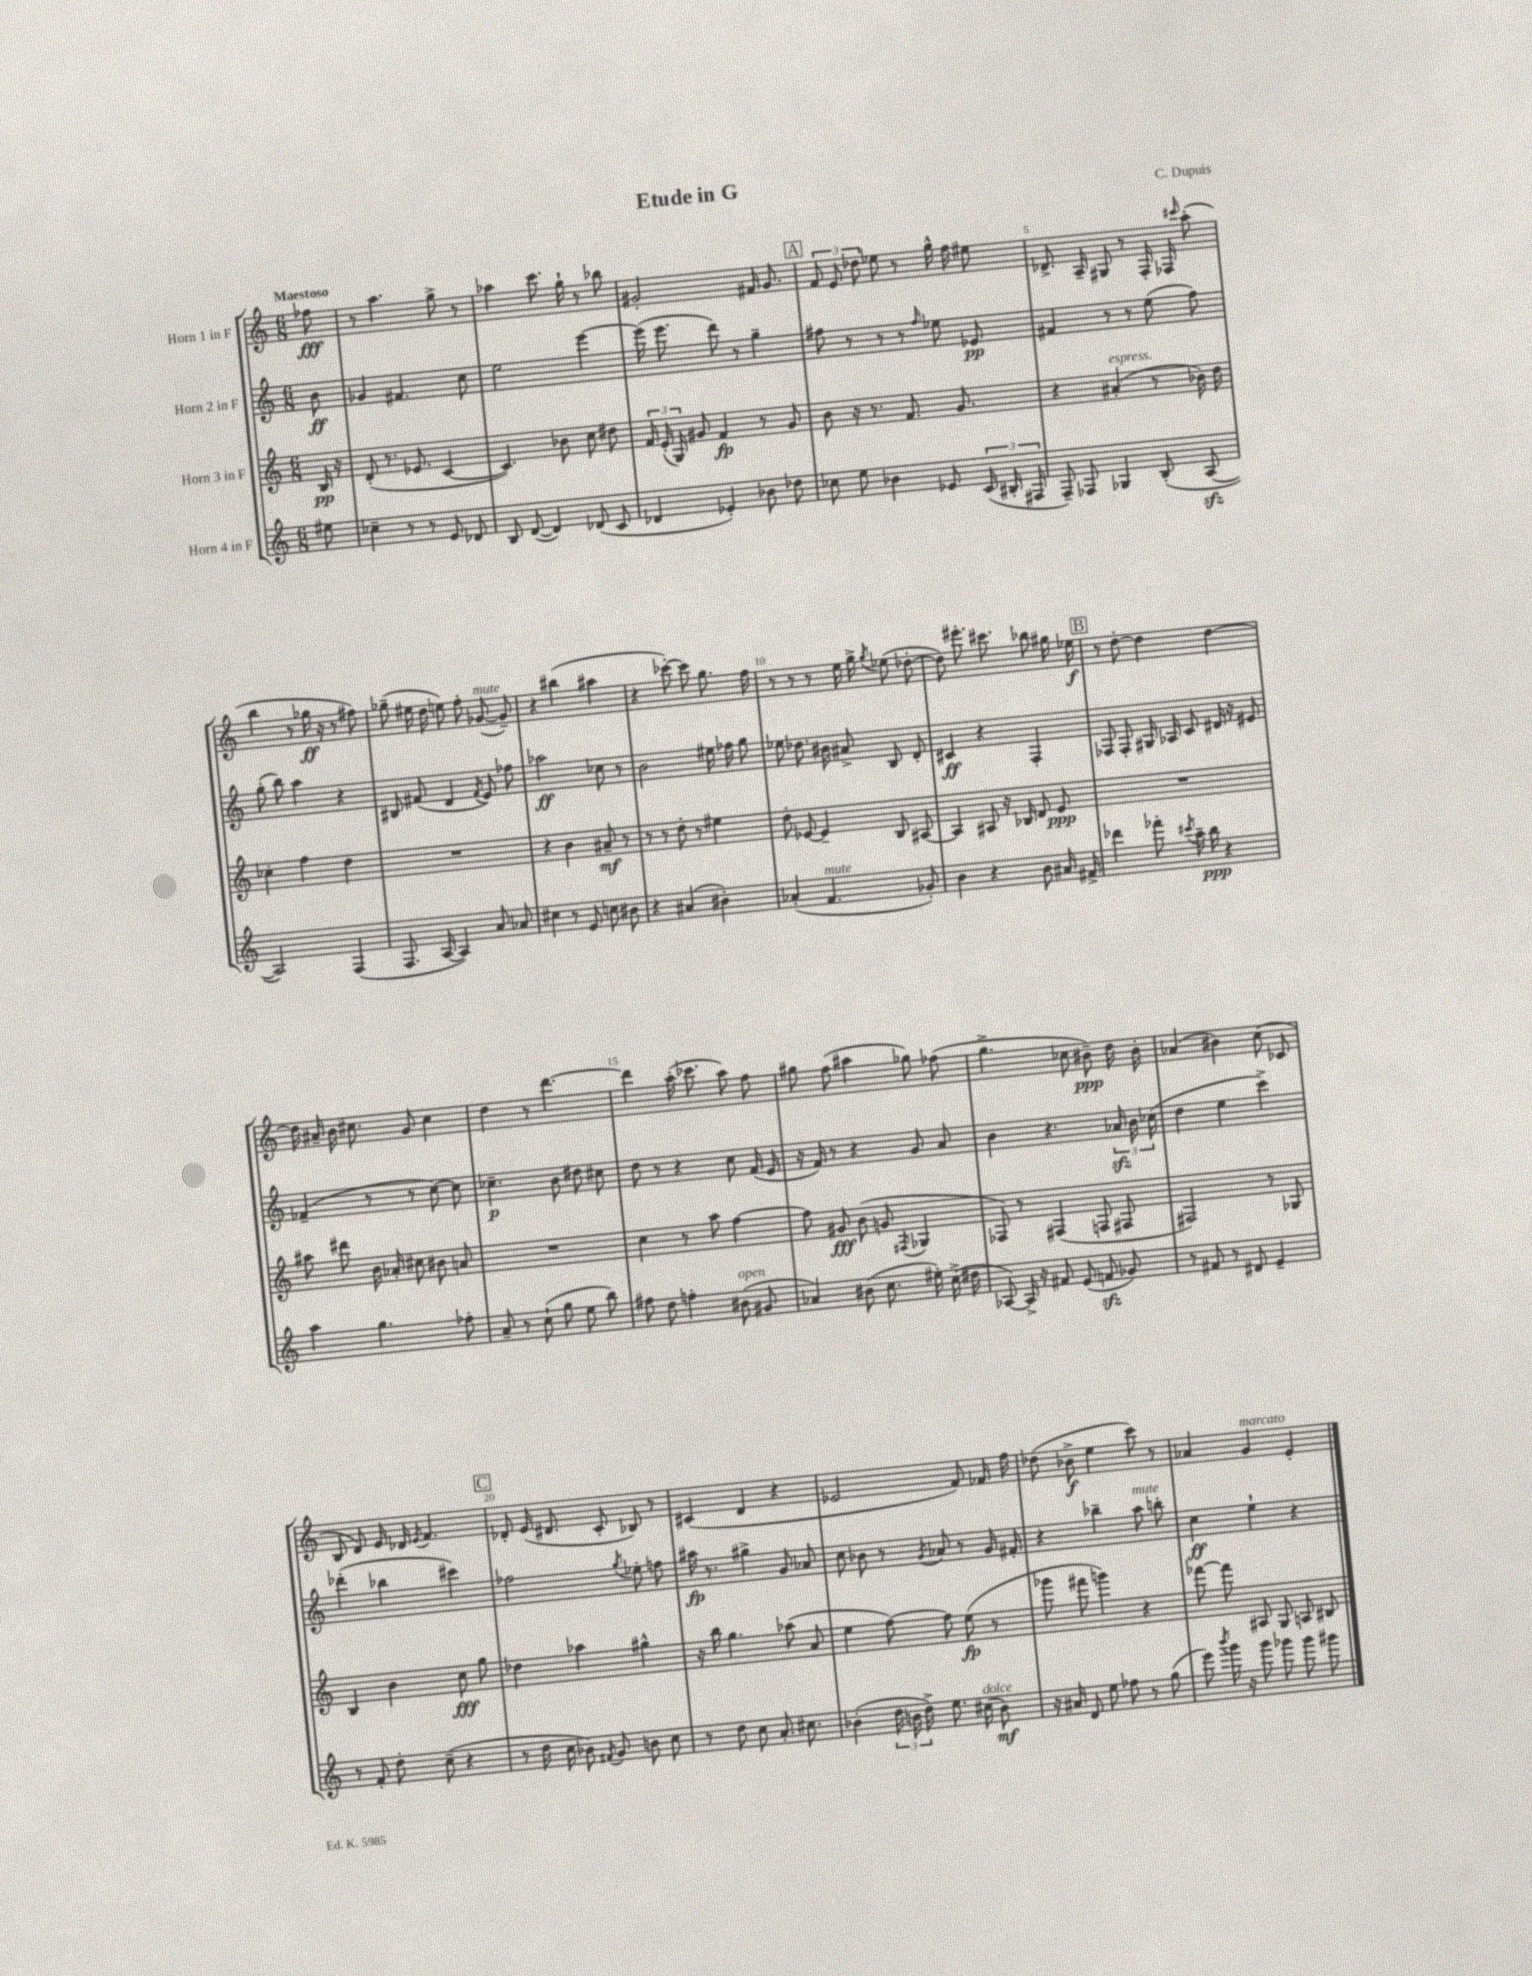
\header { title = "Etude in G" composer = "C. Dupuis" }
<<
\new StaffGroup <<
\new Staff = "s0" \with { instrumentName = "Horn 1 in F" } {
    \clef treble \key c \major \numericTimeSignature \time 6/8 \partial 8 \tempo "Maestoso"
    \autoBeamOff fes''8\fff |
    r8 a''4. g''8-> r8 |
    aes''4 c'''8. g''16-! r8 bes''8 |
    gis'2-. fis'16 gis'8. |
    \mark \markup { \box "A" } \tuplet 3/2 { f'8 e'8 des''8 } ees''8 r8 g''16-^ f''16 eis''8 |
    des'8.-> a16-- gis8 r8 f16-. fes16 \grace { cis'''16 } a''8-.( |
    b''4 r8 ges''16\ff r16 r8 fis''8) |
    ges''8--( eis''16 d''16 e''8) f''8-. ges'8~^\markup { \italic "mute" }( ges'8--) |
    r4 bis''4( ais''4 |
    r4 ces'''8~-.) ces'''8 g''8. f''16 |
    r8 r8 r8 e''16 g''16-> \acciaccatura { g''8 } ees''8( des''8~-. |
    des''8) eis'''8.-. cis'''8. bes''8 gis''16 ees''16\f |
    \mark \markup { \box "B" } r8 d''8~-. d''4 d''4~ |
    d''16 ais'16-- b'16 cis''8. g'8 cis''4 |
    d''4 r8 d'''4.~ |
    d'''4 a''16-.( ces'''8. a''8) f''8 |
    gis''8 f''8( ais''4 ges''8) fes''8( |
    g''4.-> ces''8 bis'8--\ppp) d''16 bis'16-. |
    aes'4( bis'4) c''8( ces'8 |
    b8 d'8) e'16 des'16 \acciaccatura { e'8 } f'4. |
    \mark \markup { \box "C" } des'8-. e'16( dis'8. c'8-. bes8) r8 |
    cis'4( d'4 r4 |
    ees'2 f'8) fes'16 f''16 |
    des''8( bes'8->\f e''4 c'''8) r8 |
    aes'4 g'4^\markup { \italic "marcato" } e'4-. \bar "|." |
}
\new Staff = "s1" \with { instrumentName = "Horn 2 in F" } {
    \clef treble \key c \major \numericTimeSignature \time 6/8 \partial 8
    \autoBeamOff b'8\ff |
    ges'4 fis'4. c''8 |
    e''2 e'''4~ |
    e'''16( e'''8. d'''8) r8 g''4-- |
    \mark \markup { \box "A" } fis''8 r8 r8 r8 \grace { fis''16 } ees''8 ees'8\pp |
    fis'4 r8 r8 e''8( f''8) |
    g''8-.( b''8) a''4 r4 |
    bis8 fis'8( d'4 \acciaccatura { fis'8 } e'8) fes''8 |
    aes''2\ff ces''8 r8 |
    b'2 eis''16 fes''16 g''8 |
    ees''8 des''8. bis'16 ais'8-> b8 d'8-. |
    cis'4\ff r4 f4-. |
    \mark \markup { \box "B" } fes8 fes8-. gis16 aes16 c'8 dis'16 r16 eis'8 |
    fes'4--( r8 r8 c''8~) c''8 |
    ces''4.--\p b'8 dis''8 cis''8 |
    d''8 r8 r4 c''8 f'16( e'16 |
    r16 f'16) r8 r4 g'8 a'8 |
    b'4 r4. \tuplet 3/2 { aes'16\sfz b'16 ces''16( } |
    d''4 e''4 c'''4->) |
    des'''4-.( bes''4 cis'''4) |
    \mark \markup { \box "C" } fes''2 \acciaccatura { g''8 } ees''8-. f''8 |
    ais''16\fp r8. gis''4-> g'8 aes'8 |
    c''8 bes'8 r8 \acciaccatura { g'8 } aes'8 r8 g'16 fis'16-. |
    r4 bes''4-- a''8^\markup { \italic "mute" } b''8-. |
    c''4\ff e''4-! r4 \bar "|." |
}
\new Staff = "s2" \with { instrumentName = "Horn 3 in F" } {
    \clef treble \key c \major \numericTimeSignature \time 6/8 \partial 8
    \autoBeamOff b16\pp r16 |
    d'8-.( r8. ees'8. c'4~ |
    c'4.) bes'8 c''8 dis''8 |
    \tuplet 3/2 { f'16 e'16-.( g16) } gis'8 f'4\fp r8 gis'8 |
    \mark \markup { \box "A" } b'8 r16 r8. f'8. g'8. |
    r4 ais'4-.^\markup { \italic "espress." }( r8 bes'16) d''16 |
    ces''4-. f''4 d''4 |
    R2. |
    r4 b'4 ais'8--\mf r8 |
    r8 r8 d''8-. r8 eis''4 |
    d''8-. ees'8~ ees'4-- b8 ais8~ |
    ais4 ais8 r16 bes16 d'8 e'8\ppp |
    \mark \markup { \box "B" } R2. |
    ais''8 dis'''8 b'16 aes'16-. cis''8 bis'8 a'8 |
    R2. |
    c''4 r8 a''8 f''4~ |
    f''8 gis'8\fff b'8( g'8 \acciaccatura { fis8 } ges4 |
    fes8) r8 fis4( f8 fis8 |
    fis2) r8 ges8 |
    b4 b'4 c''8\fff g''8 |
    \mark \markup { \box "C" } des''4 aes''4 gis''4-^ |
    r16 b''16 g''4. aes''8( a'8 |
    e''4 f''8~) f''8 e''8\fp( r8 |
    ges'''8 fis'''8 g'''4) r4 |
    fes'''8~ fes'''8 ais8 g8 a8 bis8 \bar "|." |
}
\new Staff = "s3" \with { instrumentName = "Horn 4 in F" } {
    \clef treble \key c \major \numericTimeSignature \time 6/8 \partial 8
    \autoBeamOff eis''8 |
    ces''4-- r8 r8 e'8 des'8 |
    b8 d'8~( d'4) des'8( c'8 |
    des'4 ees'4-.) bes'8 des''8 |
    \mark \markup { \box "A" } ces''8 e''8 bes'4 ees'8 \tuplet 3/2 { c'16( bis16-. fis16 } |
    f8--) fes8 ges4 b8-.( a8~\sfz |
    a2) f4( |
    f8. a16~ a4) a'8 aes'8 |
    cis''4 r8 e'8 c''8 bis'8 |
    r4 ais'4( bis'4-.) |
    aes'4-.( f'4.^\markup { \italic "mute" } ges'8-.) |
    b'4 r4 b'8 ais'16 fis'16-> |
    \mark \markup { \box "B" } des'''4 fes'''8-. \acciaccatura { cis'''8 } a''16-- b''16\ppp r4 |
    a''4 g''4. fes''8-. |
    a'8-- r8 c''8-!( g''8 e''8 b''8) |
    fis''8 d''8 f''4-. bis'8^\markup { \italic "open" }( gis'8 |
    aes'4) bis'8( c''8. eis''16-.) c''16->( dis''16 |
    aes8~) aes16-> r16 fis'8 e'8( f'8\sfz ges'8) |
    r8 fis'8 r8 dis'8 e'4-- |
    r8 f'8-. d''8-. c''8--( r4 |
    \mark \markup { \box "C" } r8 d''16 c''16 bes'8) \acciaccatura { fis'8 } g'8 b'8 c''8 |
    r8 d''8 c''8 a'8.-. cis''8. |
    bes'4-.( \tuplet 3/2 { d''16 b'16 d''16->) } e''8. cis''16^\markup { \italic "dolce" }( b'8\mf) |
    r16 ais'16 d'8 e''8 fes''8 r8 g''8( |
    e'''8) \acciaccatura { b'''8 } g'''16 r16 g'''8 ges'''8 ges'''8 gis'''8 \bar "|." |
}
>>
>>
\layout { \context { \Score \override BarNumber.break-visibility = ##(#f #t #t) barNumberVisibility = #(every-nth-bar-number-visible 5) } }
